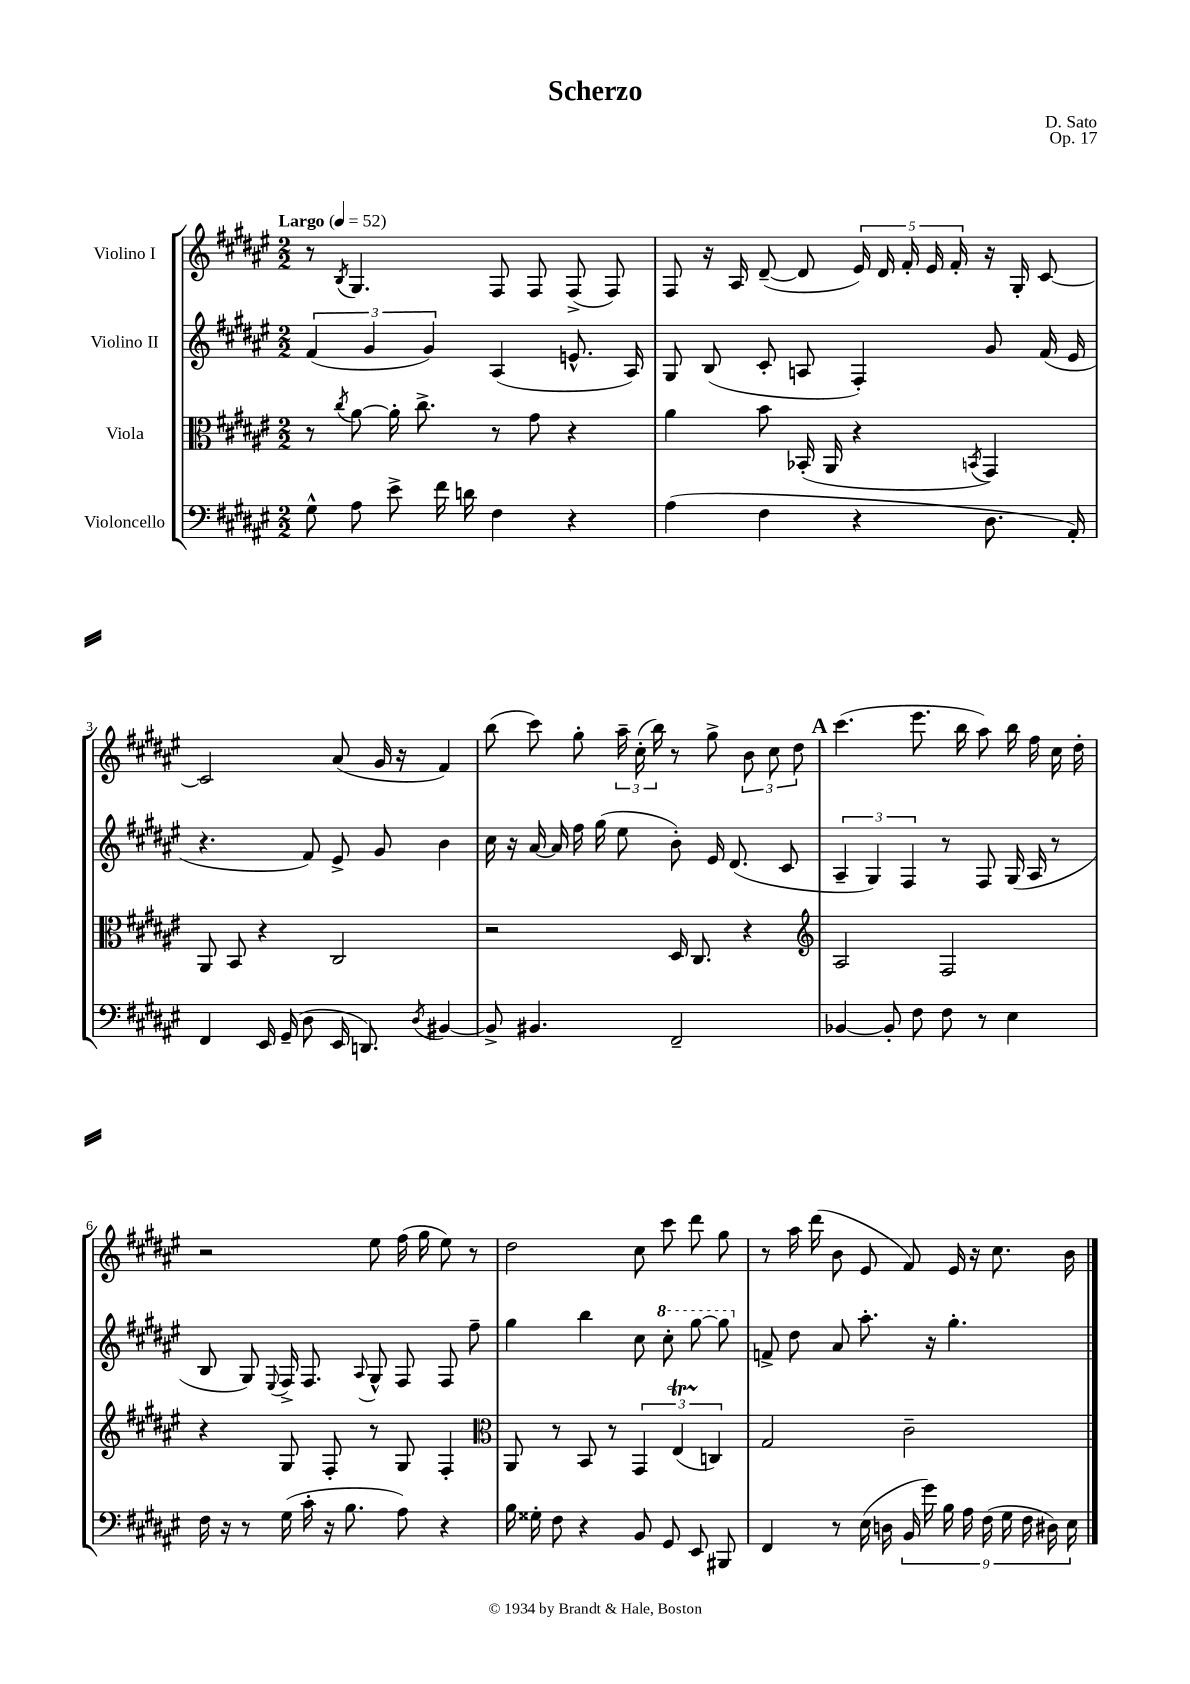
\header { title = "Scherzo" composer = "D. Sato" opus = "Op. 17" }
<<
\new StaffGroup <<
\new Staff = "s0" \with { instrumentName = "Violino I" } {
    \clef treble \key fis \major \numericTimeSignature \time 2/2 \tempo "Largo" 4 = 52
    \autoBeamOff r8 \acciaccatura { b8 } gis4. fis8 fis8 fis8->( fis8) |
    fis8 r16 ais16 dis'8~--( dis'8 \tuplet 5/4 { eis'16) dis'16 fis'16-. eis'16 fis'16-. } r16 gis16-. cis'8~ |
    cis'2 ais'8( gis'16 r16 fis'4) |
    b''8( cis'''8) gis''8-. \tuplet 3/2 { ais''16-- cis''16-.( b''16) } r8 gis''8-> \tuplet 3/2 { b'8 cis''8 dis''8 } |
    \mark \markup { \bold "A" } cis'''4.( eis'''8. b''16 ais''8) b''16 fis''16 cis''16 dis''16-. |
    r2 eis''8 fis''16( gis''16 eis''8) r8 |
    dis''2 cis''8 cis'''8 dis'''8 gis''8 |
    r8 ais''16 dis'''16( b'8 eis'8 fis'8) eis'16 r16 cis''8. b'16 \bar "|." |
}
\new Staff = "s1" \with { instrumentName = "Violino II" } {
    \clef treble \key fis \major \numericTimeSignature \time 2/2
    \autoBeamOff \tuplet 3/2 { fis'4( gis'4 gis'4) } ais4( e'8.-^ ais16) |
    gis8 b8( cis'8-. a8 fis4-.) gis'8 fis'16( eis'16 |
    r4. fis'8) eis'8-> gis'8 b'4 |
    cis''16 r16 ais'16~ ais'16 fis''16 gis''16( eis''8 b'8-.) eis'16 dis'8.( cis'8 |
    \mark \markup { \bold "A" } \tuplet 3/2 { ais4-- gis4) fis4 } r8 fis8 gis16( ais16 r8 |
    b8 gis8) \appoggiatura { eis8 } fis16-> fis8. \appoggiatura { ais8 } gis8-^ fis8 fis8 fis''8-- |
    gis''4 b''4 cis''8 \ottava #1 cis'''8-. gis'''8~ gis'''8 \ottava #0 |
    f'8-> dis''8 ais'8 ais''8.-. r16 gis''4.-. \bar "|." |
}
\new Staff = "s2" \with { instrumentName = "Viola" } {
    \clef alto \key fis \major \numericTimeSignature \time 2/2
    \autoBeamOff r8 \acciaccatura { cis''8 } ais'8~ ais'16-. cis''8.-> r8 gis'8 r4 |
    ais'4 b'8 bes,16-.( ais,16 r4 \acciaccatura { b,8 } gis,4) |
    ais,8 b,8 r4 cis2 |
    r2 dis16 cis8. r4 |
    \mark \markup { \bold "A" } \clef treble ais2 fis2 |
    r4 gis8 fis8-. r8 gis8 fis4-. |
    \clef alto ais,8 r8 b,8 r8 \tuplet 3/2 { gis,4 eis4\startTrillSpan( c4\stopTrillSpan) } |
    gis2 cis'2-- \bar "|." |
}
\new Staff = "s3" \with { instrumentName = "Violoncello" } {
    \clef bass \key fis \major \numericTimeSignature \time 2/2
    \autoBeamOff gis8-^ ais8 eis'8-> fis'16 d'16 fis4 r4 |
    ais4( fis4 r4 dis8. ais,16-.) |
    fis,4 eis,16 gis,16--( dis8 eis,16 d,8.) \acciaccatura { dis8 } bis,4~ |
    bis,8-> bis,4. fis,2-- |
    \mark \markup { \bold "A" } bes,4~ bes,8-. fis8 fis8 r8 eis4 |
    fis16 r16 r8 gis16( cis'16-. r16 b8. ais8) r4 |
    b16 gisis16-. fis8 r4 b,8 gis,8 eis,8 bis,,8 |
    fis,4 r8 eis16( d16 \tuplet 9/8 { b,16 gis'16) b16 ais16 fis16( gis16 fis16 dis16) eis16 } \bar "|." |
}
>>
>>
